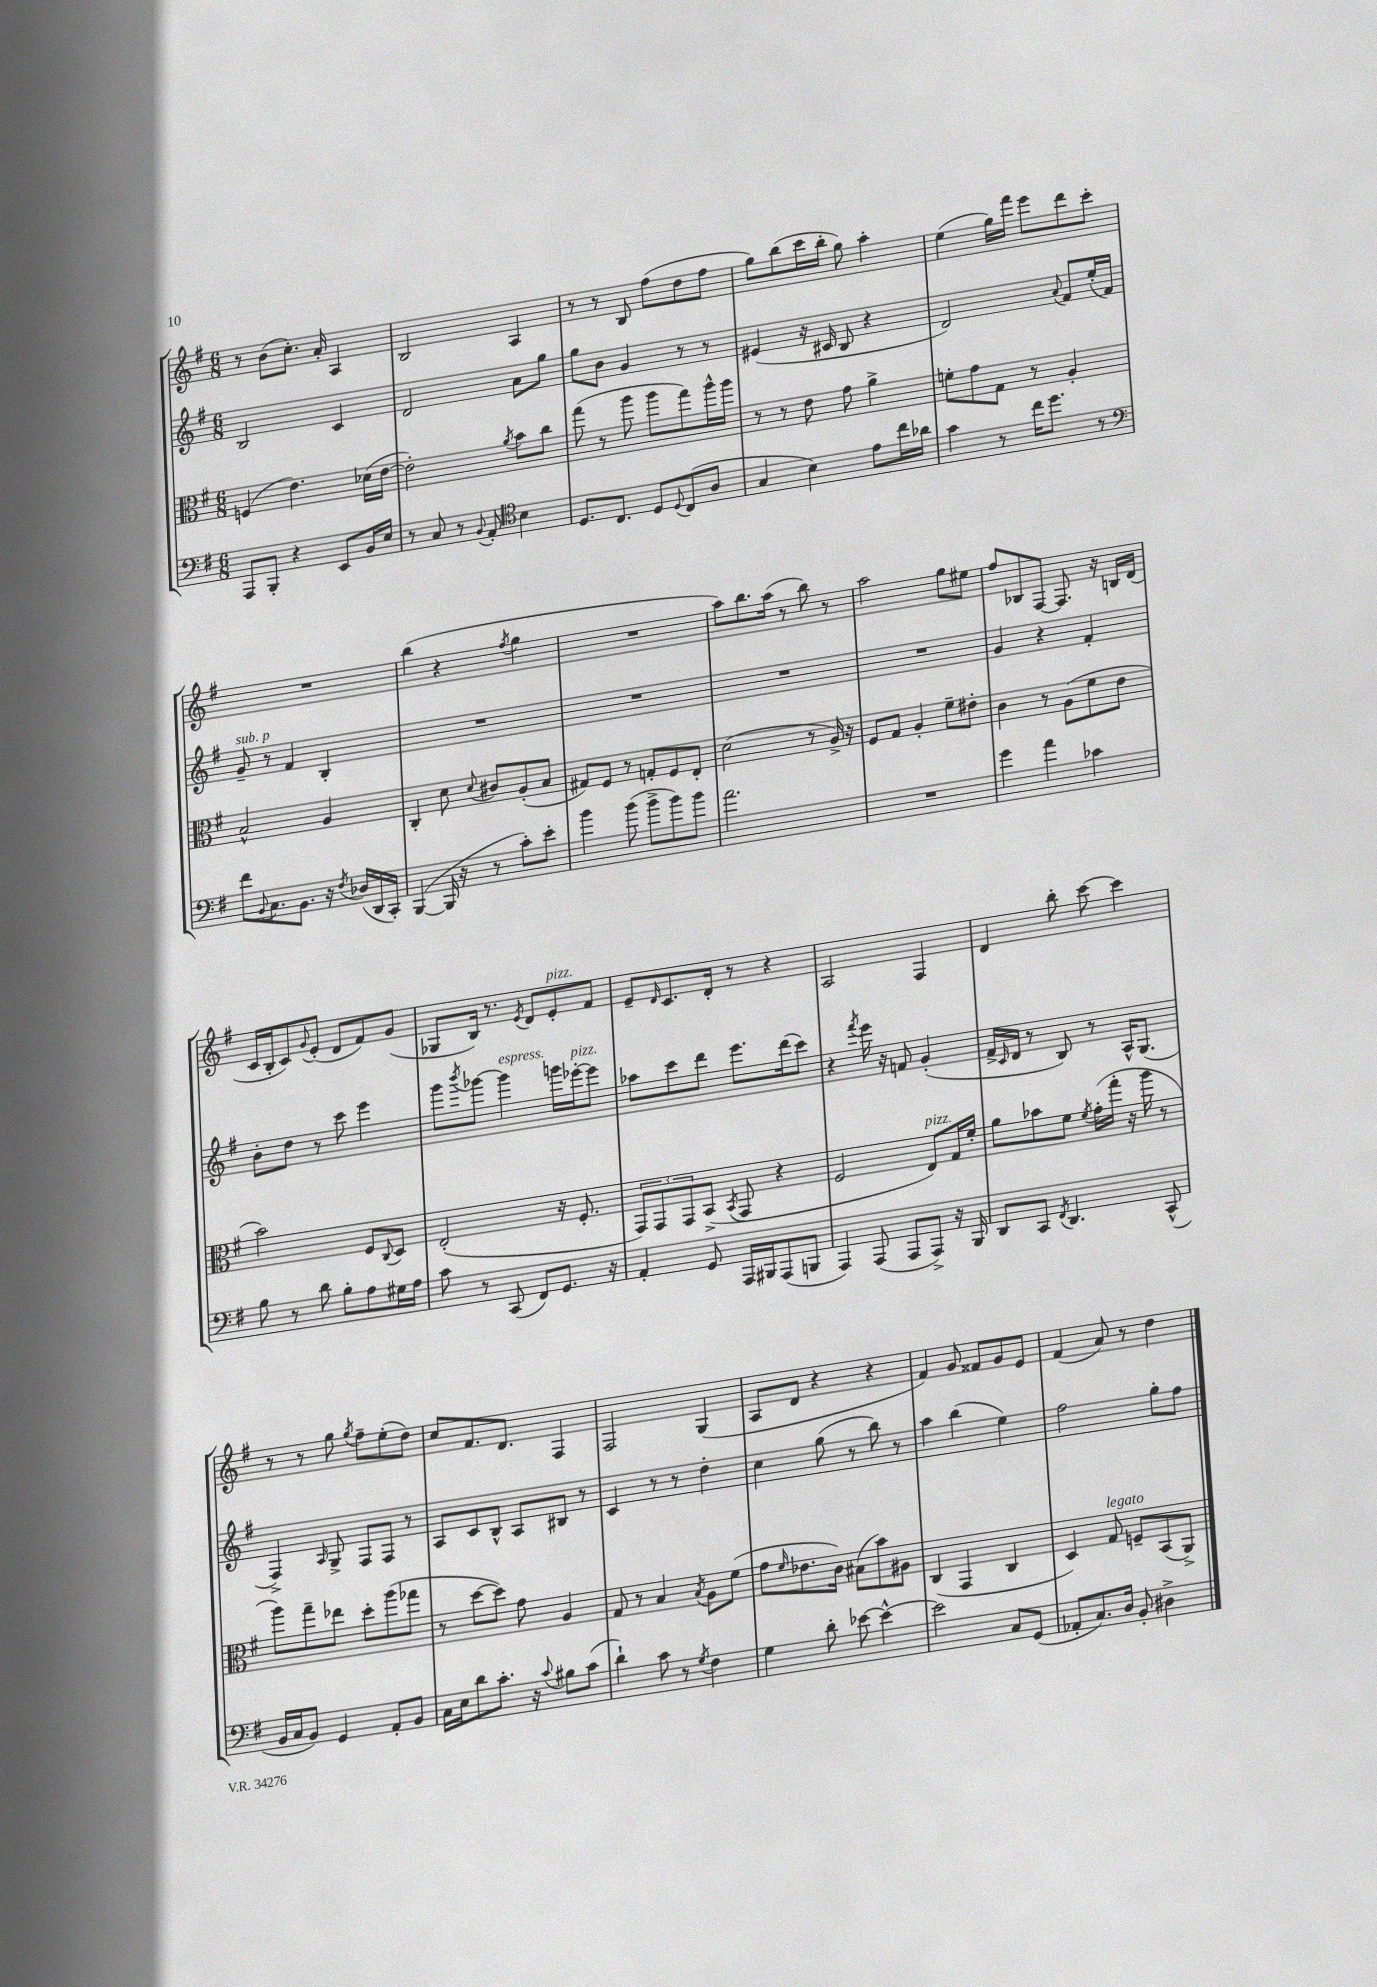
<<
\new StaffGroup <<
\new Staff = "s0" {
    \clef treble \key g \major \numericTimeSignature \time 6/8
    r8 b'8( c''8.-.) a'16-. a4 |
    b2 a4 |
    r8 r8 b8 fis''8( d''8 fis''8 |
    g''8) b''8( c'''16 b''16-. g''8) a''4-. |
    e''4( g''16) fis'''16 e'''8 d'''8 c'''8-. |
    R2. |
    b''4( r4 \acciaccatura { fis''8 } g''4 |
    R2. |
    a''8) b''8. a''16( r8 b''8) r8 |
    a''2 g''8 eis''8 |
    fis''8 bes8 fis8~ fis8. r16 b16 d'16( |
    c'16 b16-. c'8) \appoggiatura { g'8 } e'8-.( d'8 fis'8) g'8( |
    ges8 b16) r8. \acciaccatura { e'8 } d'8 e'8-.^\markup { \italic "pizz." } fis'8 |
    e'8-- \grace { d'16 } c'8. d'16-. r8 r4 |
    a2 fis4 |
    d'4 b''8-. c'''8~ c'''4 |
    r8 r8 g''8 \acciaccatura { g''8 } fis''8-- e''8-.( d''8) |
    c''8 fis'8. d'8. fis4 |
    fis2 g4( |
    a8 d'8 r4 r4 |
    fis'4) g'8 fisis'8 g'8 e'8 |
    fis'4( a'8) r8 d''4 \bar "|." |
}
\new Staff = "s1" {
    \clef treble \key g \major \numericTimeSignature \time 6/8
    b2 c'4 |
    d'2 a'8 g''8 |
    g''8 b'8 g'4 r8 r8 |
    eis'4( r16 cis'16 b8 r4 |
    d'2) \appoggiatura { a'8 } fis'8 e''16-.( fis'16) |
    g'8--^\markup { \italic "sub. p" } r8 fis'4 b4-. |
    R2. |
    R2. |
    R2. |
    R2. |
    g'4 r4 fis'4-. |
    b'8-. d''8 r8 c'''8 e'''4 |
    g'''8 \acciaccatura { b'''8 } ges'''8~ ges'''4^\markup { \italic "espress." } g'''16 ees'''16~-.^\markup { \italic "pizz." } ees'''8 |
    aes''8 c'''8 d'''8 e'''8. d'''16( c'''8) |
    r4 \acciaccatura { fis'''8 } e'''16 r16 f'8 g'4-.( |
    fis'16-> \grace { c'16 } d'16 r8 b8) r8 a16-^ g8.( |
    fis4->) \grace { a16 } g8-> fis8 fis8 r8 |
    a8 c'8 b8-^ a8 bis8 r8 |
    c'4 r8 r8 d''4-. |
    c''4 g''8( r8 b''8) r8 |
    a''4 b''4( e''4) |
    fis''2 g''8-. fis''8 \bar "|." |
}
\new Staff = "s2" {
    \clef alto \key g \major \numericTimeSignature \time 6/8
    f4( e'4.) des'16( e'16~ |
    e'2-.) \acciaccatura { a'8 } b'8 c''8 |
    g''8( r8 a''8 a''8 g''8) a''16-^ a''16 |
    r8 r8 e'8 g'8 a'4-> |
    f'8-. g'8 g8 r8 a4-. |
    b2-^ a4 |
    c4-. d'8 \appoggiatura { d'8 } cis'8 a8-.( b8 |
    gis8) fis8 r8 g8-. fis8 e8-. |
    d'2( r8 a16->) r16 |
    fis8 g8 a4-. fis'8-- eis'8-. |
    c'4 r8 a8( fis'8 e'8 |
    b'2) fis8 \appoggiatura { c8 } d8 |
    e2-.( r16 fis8.-. |
    \tuplet 3/2 { g,8) g,8 g,8 } b,8->( \acciaccatura { b,8 } g,8 r4 |
    fis2 e8^\markup { \italic "pizz." }) g16 fis'16-. |
    a'8 bes'8 fis'8 \acciaccatura { fis'8 } g'16-.( g''16-. r16 a''16 r8 |
    a''8) g''8-- ees''8 d''8-. a''8( ges''8 |
    r8 d''8~ d''8) g'8 a4 |
    g8 r8 b4 \acciaccatura { b8 } a8 fis'8( |
    g'8 \grace { fis'16 } ees'8. c'16) bis8( b'8) ais8 |
    c4( g,4 c4 |
    d4) g8^\markup { \italic "legato" } f8-- b,8( a,8->) \bar "|." |
}
\new Staff = "s3" {
    \clef bass \key g \major \numericTimeSignature \time 6/8
    a,,8 b,,8-. r4 e,8 b,16 e16 |
    r8 c8 r8 \appoggiatura { b,8 } a,8-. \clef tenor b4 |
    d8. c8. d8 \appoggiatura { d8 } c8( a8 |
    g4 b4) e'8 c''16 aes'16 |
    g'4 r8 c''16 d''8. r8 |
    \clef bass fis'8 \appoggiatura { b,8 } c8. b,8. r16 \acciaccatura { fis8 } des16( d,16 c,16-.) |
    b,,4~( b,,16 r16 r8 c'8-.) e'8-. |
    b'4 b'8( b'8-> b'8) b'8 |
    a'2. |
    R2. |
    g'4 a'4 ces'4 |
    b8 r8 d'8 b8-. a8 gis16 a16 |
    c'8 r8 c,8( fis,8) g,8. r16 |
    a,4-. g,8 a,,16 bis,,16 a,,8( b,,8 |
    a,,4) a,,8( a,,8 a,,8->) r16 b,,16 |
    d,8 c,8 \acciaccatura { fis,8 } d,4. c,8-^( |
    b,16 c16 b,8) g,4 a,8-. b,8 |
    c16 e16 d'8 c'8.-. r16 \appoggiatura { c'8 } bis8 c'8( |
    d'4-!) c'8 r8 \acciaccatura { g8 } fis4 |
    g4 d'8-. ees'8~ ees'4~-^ |
    ees'2 c8 g,8( |
    aes,8-. c8.) d16 b,8-. dis4-> \bar "|." |
}
>>
>>
\layout { \context { \Score \remove "Bar_number_engraver" } }
